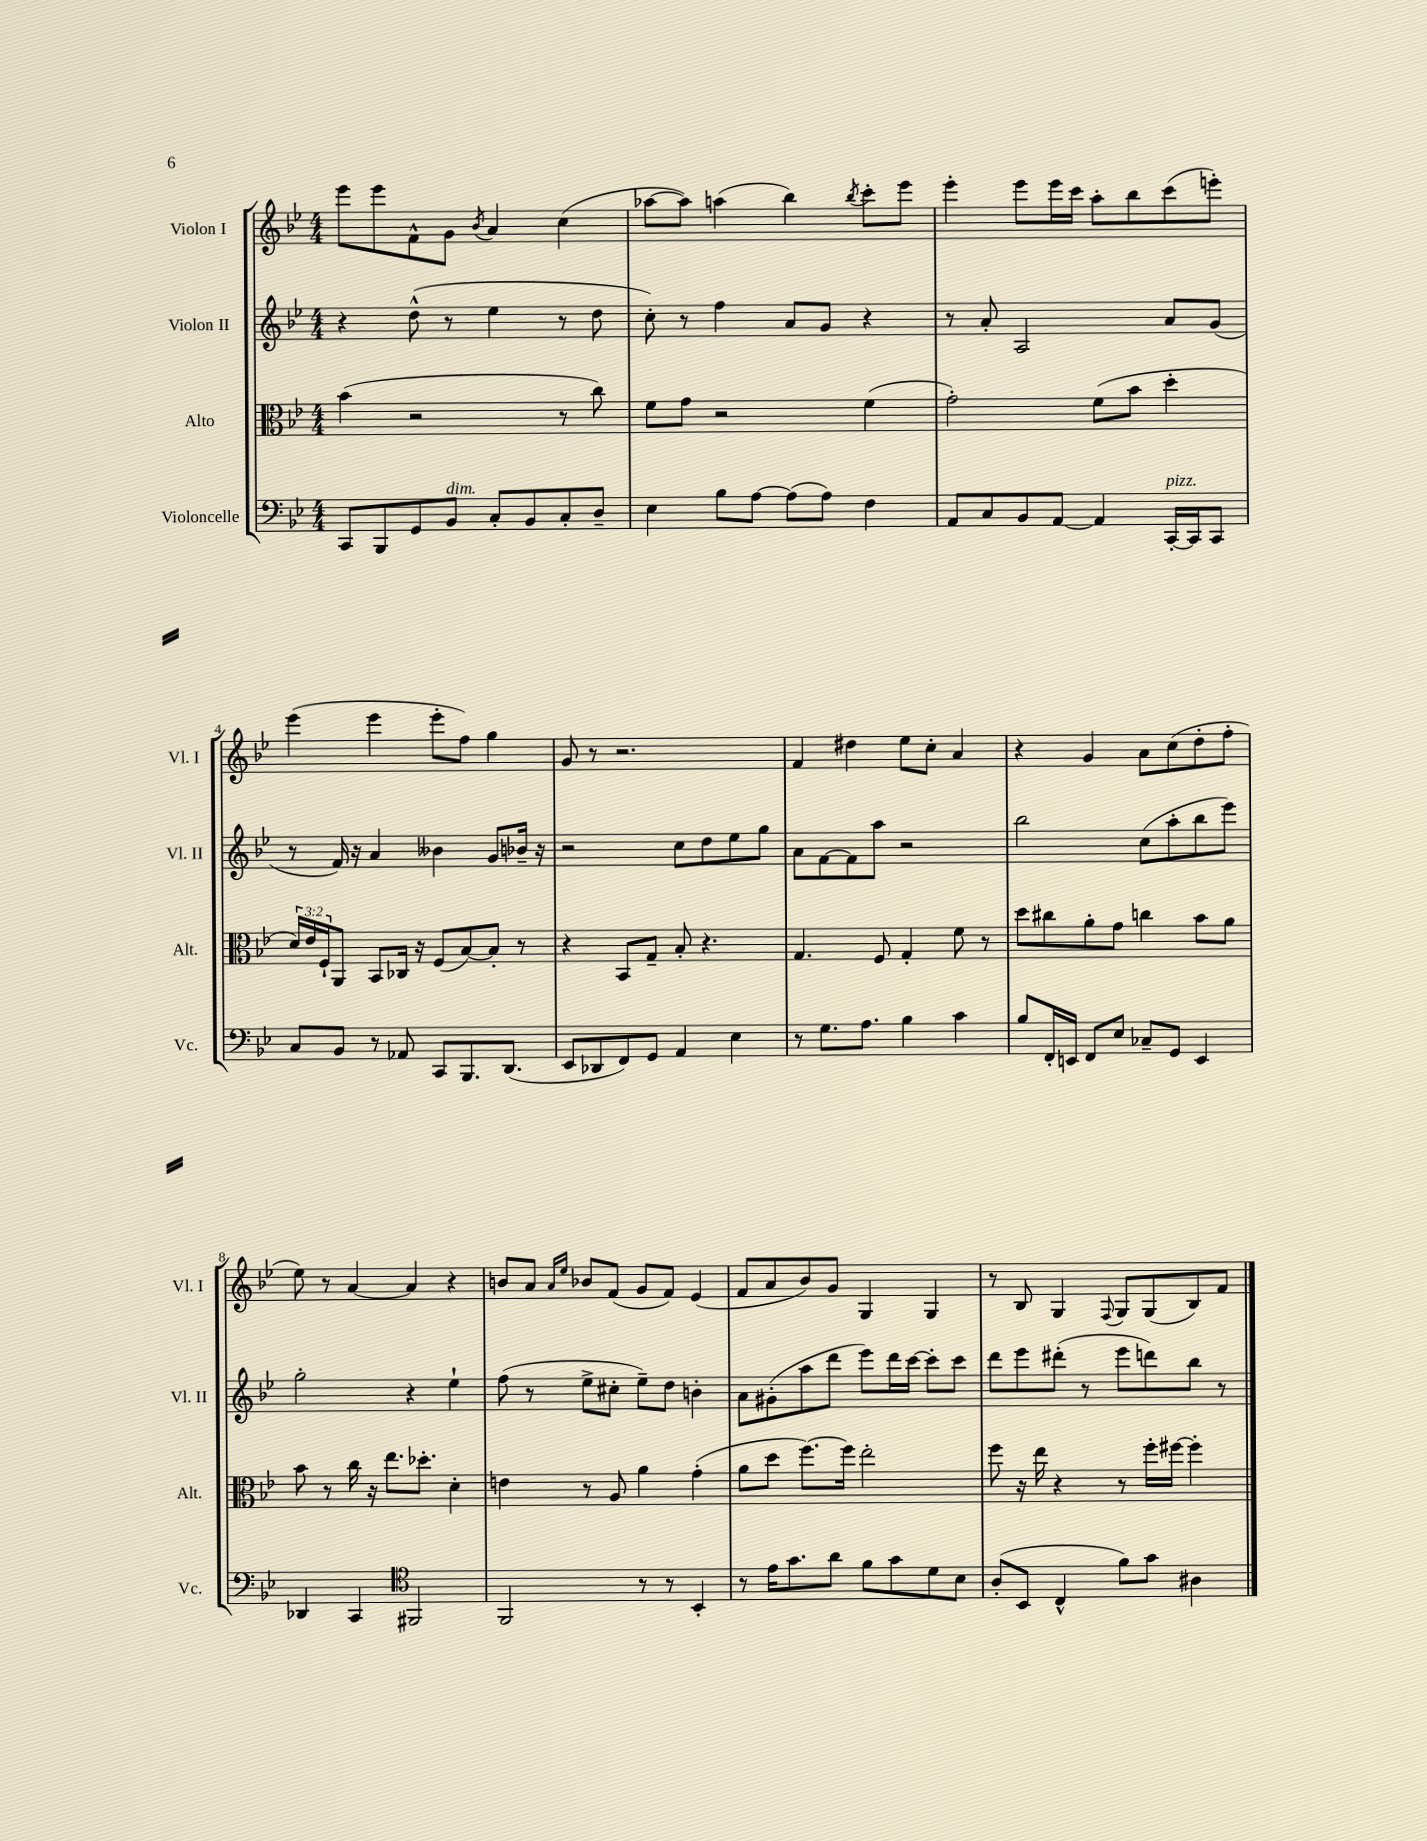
<<
\new StaffGroup <<
\new Staff = "s0" \with { instrumentName = "Violon I" shortInstrumentName = "Vl. I" } {
    \clef treble \key bes \major \numericTimeSignature \time 4/4
    ees'''8 ees'''8 f'8-^ g'8 \acciaccatura { bes'8 } a'4 c''4( |
    aes''8~ aes''8) a''4( bes''4) \acciaccatura { bes''8 } c'''8-. ees'''8 |
    ees'''4-. ees'''8 ees'''16 c'''16 a''8-. bes''8 c'''8( e'''8-.) |
    ees'''4( ees'''4 ees'''8-. f''8) g''4 |
    g'8 r8 r2. |
    f'4 dis''4 ees''8 c''8-. a'4 |
    r4 g'4 a'8 c''8( d''8-. f''8-. |
    ees''8) r8 a'4~ a'4 r4 |
    b'8 a'8 \grace { a'16 ees''16 } bes'8 f'8( g'8 f'8) ees'4( |
    f'8 a'8 bes'8) g'8 g4 g4 |
    r8 bes8 g4 \appoggiatura { f8 } g8 g8( bes8) f'8 \bar "|." |
}
\new Staff = "s1" \with { instrumentName = "Violon II" shortInstrumentName = "Vl. II" } {
    \clef treble \key bes \major \numericTimeSignature \time 4/4
    r4 d''8-^( r8 ees''4 r8 d''8 |
    c''8-.) r8 f''4 a'8 g'8 r4 |
    r8 a'8-. a2 a'8 g'8( |
    r8 f'16) r16 a'4 beses'4 g'8 bes'16-- r16 |
    r2 c''8 d''8 ees''8 g''8 |
    a'8 f'8~ f'8 a''8 r2 |
    bes''2 c''8( a''8-. bes''8 ees'''8) |
    g''2-. r4 ees''4-! |
    f''8( r8 ees''8-> cis''8-. ees''8--) d''8 b'4-. |
    a'8 gis'8-.( a''8 d'''8 ees'''8) d'''16 c'''16~ c'''8-. c'''8 |
    d'''8 ees'''8 dis'''8-.( r8 ees'''8 d'''8) bes''8 r8 \bar "|." |
}
\new Staff = "s2" \with { instrumentName = "Alto" shortInstrumentName = "Alt." } {
    \clef alto \key bes \major \numericTimeSignature \time 4/4 \override Staff.TupletNumber.text = #tuplet-number::calc-fraction-text
    bes'4( r2 r8 c''8) |
    f'8 g'8 r2 f'4( |
    g'2-.) f'8( bes'8 d''4-. |
    \tuplet 3/2 { d'16) ees'16 f16-! } a,8 bes,8 ces16 r16 f8( bes8~) bes8-. r8 |
    r4 bes,8 g8-- bes8-. r4. |
    g4. f8 g4-. f'8 r8 |
    d''8 cis''8 a'8-. g'8 c''4 bes'8 a'8 |
    bes'8 r8 c''16 r16 ees''8. des''8.-. d'4-. |
    e'4 r8 a8 a'4 g'4-.( |
    a'8 d''8 f''8.~) f''16 ees''2-. |
    f''8 r16 ees''16 r4 r8 f''16-. fis''16~ fis''4-. \bar "|." |
}
\new Staff = "s3" \with { instrumentName = "Violoncelle" shortInstrumentName = "Vc." } {
    \clef bass \key bes \major \numericTimeSignature \time 4/4
    c,8 bes,,8 g,8 bes,8^\markup { \italic "dim." } c8-. bes,8 c8-. d8-- |
    ees4 bes8 a8~ a8( a8) f4 |
    a,8 c8 bes,8 a,8~ a,4 c,16~-.^\markup { \italic "pizz." } c,16 c,8 |
    c8 bes,8 r8 aes,8 c,8 bes,,8. d,8.( |
    ees,8 des,8 f,8) g,8 a,4 ees4 |
    r8 g8. a8. bes4 c'4 |
    bes8 f,16-. e,16 f,8 ees8 ces8-- g,8 e,4 |
    des,4 c,4 \clef tenor fis,2 |
    f,2 r8 r8 bes,4-. |
    r8 ees'16 g'8. a'8 f'8 g'8 d'8 bes8 |
    a8-.( bes,8 c4-^ f'8) g'8 ais4 \bar "|." |
}
>>
>>
